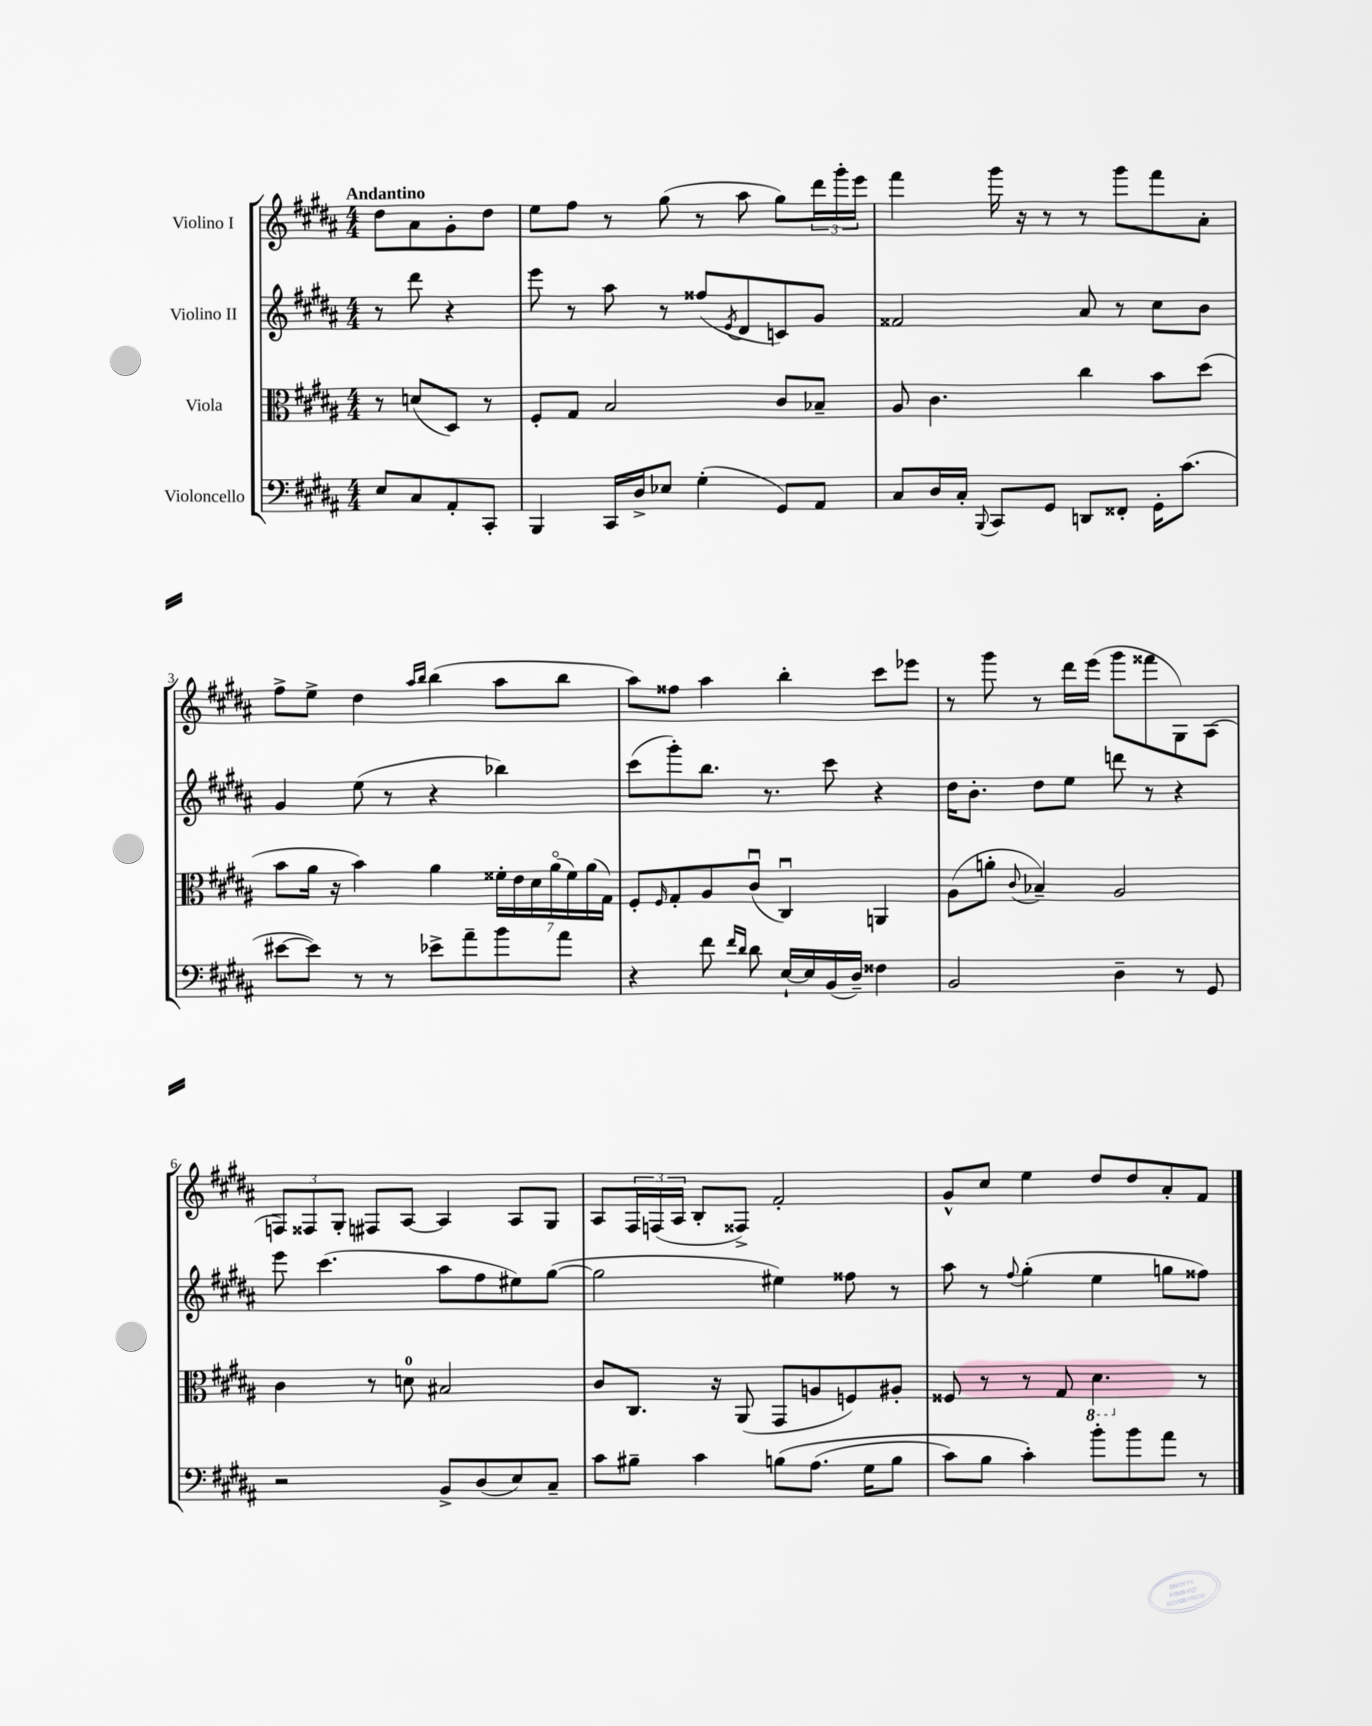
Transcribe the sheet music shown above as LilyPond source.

<<
\new StaffGroup <<
\new Staff = "s0" \with { instrumentName = "Violino I" } {
    \clef treble \key b \major \numericTimeSignature \time 4/4 \partial 2 \tempo "Andantino"
    dis''8 ais'8 gis'8-. dis''8 |
    e''8 fis''8 r8 gis''8( r8 ais''8 gis''8) \tuplet 3/2 { dis'''16 gis'''16-. e'''16 } |
    fis'''4 gis'''16 r16 r8 r8 gis'''8 fis'''8 ais'8-. |
    fis''8-> e''8-> dis''4 \grace { ais''16 b''16 } b''4( ais''8 b''8 |
    ais''8) fisis''8 ais''4 b''4-. cis'''8 ees'''8 |
    r8 gis'''8 r8 dis'''16 e'''16( gis'''8 fisis'''8 gis8) ais8( |
    \tuplet 3/2 { f8) fisis8 gis8-. } fis8 ais8~ ais4 ais8 gis8 |
    ais8 \tuplet 3/2 { fis16 f16( ais16 } b8-. fisis8->) fis'2-. |
    gis'8-^ cis''8 e''4 dis''8 dis''8 ais'8-. fis'8 \bar "|." |
}
\new Staff = "s1" \with { instrumentName = "Violino II" } {
    \clef treble \key b \major \numericTimeSignature \time 4/4 \partial 2
    r8 dis'''8 r4 |
    e'''8 r8 ais''8 r8 fisis''8( \acciaccatura { e'8 } dis'8 c'8) gis'8 |
    fisis'2 ais'8 r8 cis''8 b'8 |
    gis'4 e''8( r8 r4 bes''4) |
    cis'''8( gis'''8-.) b''8. r8. cis'''8 r4 |
    dis''16 b'8.-. dis''8 e''8 d'''8 r8 r4 |
    e'''8 cis'''4.( ais''8 fis''8 eis''8) gis''8~( |
    gis''2 eis''4) fisis''8 r8 |
    ais''8 r8 \appoggiatura { fis''8 } gis''4-.( e''4 g''8 fisis''8) \bar "|." |
}
\new Staff = "s2" \with { instrumentName = "Viola" } {
    \clef alto \key b \major \numericTimeSignature \time 4/4 \partial 2
    r8 d'8( dis8) r8 |
    fis8-. gis8 b2 cis'8 bes8-- |
    ais8 cis'4. cis''4 b'8 dis''8( |
    b'8 ais'16 r16 b'4) ais'4 \tuplet 7/4 { fisis'16-. e'16 dis'16 ais'16\flageolet( fisis'16) ais'16( gis16) } |
    fis8-. \grace { fis16 } gis8-. ais8 cis'8\downbow( cis4\downbow) a,4 |
    ais8( a'8-. \appoggiatura { cis'8 } bes4--) ais2 |
    cis'4 r8 d'8-0 bis2 |
    cis'8 cis8. r16 ais,8( gis,8 a8 f8) ais8-. |
    fisis8 r8 r8 gis8 \ottava #-1 dis4. \ottava #0 r8 \bar "|." |
}
\new Staff = "s3" \with { instrumentName = "Violoncello" } {
    \clef bass \key b \major \numericTimeSignature \time 4/4 \partial 2
    e8 cis8 ais,8-. cis,8-. |
    b,,4 cis,16 dis16-> ees8 gis4-.( gis,8) ais,8 |
    cis8 dis16 cis16-. \appoggiatura { b,,8 } cis,8 gis,8 d,8 fisis,8-. gis,16-. cis'8.( |
    eis'8~ eis'8) r8 r8 ees'8-> ais'8-- b'8 ais'8 |
    r4 fis'8 \grace { fis'16 dis'16 } dis'8 e16~-! e16 b,16( dis16--) fisis4 |
    b,2 dis4-- r8 gis,8 |
    r2 b,8-> dis8( e8) cis8-- |
    cis'8 bis8-- cis'4 b8\( ais8.( gis16 b8 |
    cis'8) b8 cis'4-.\) b'8-. b'8 ais'8 r8 \bar "|." |
}
>>
>>
